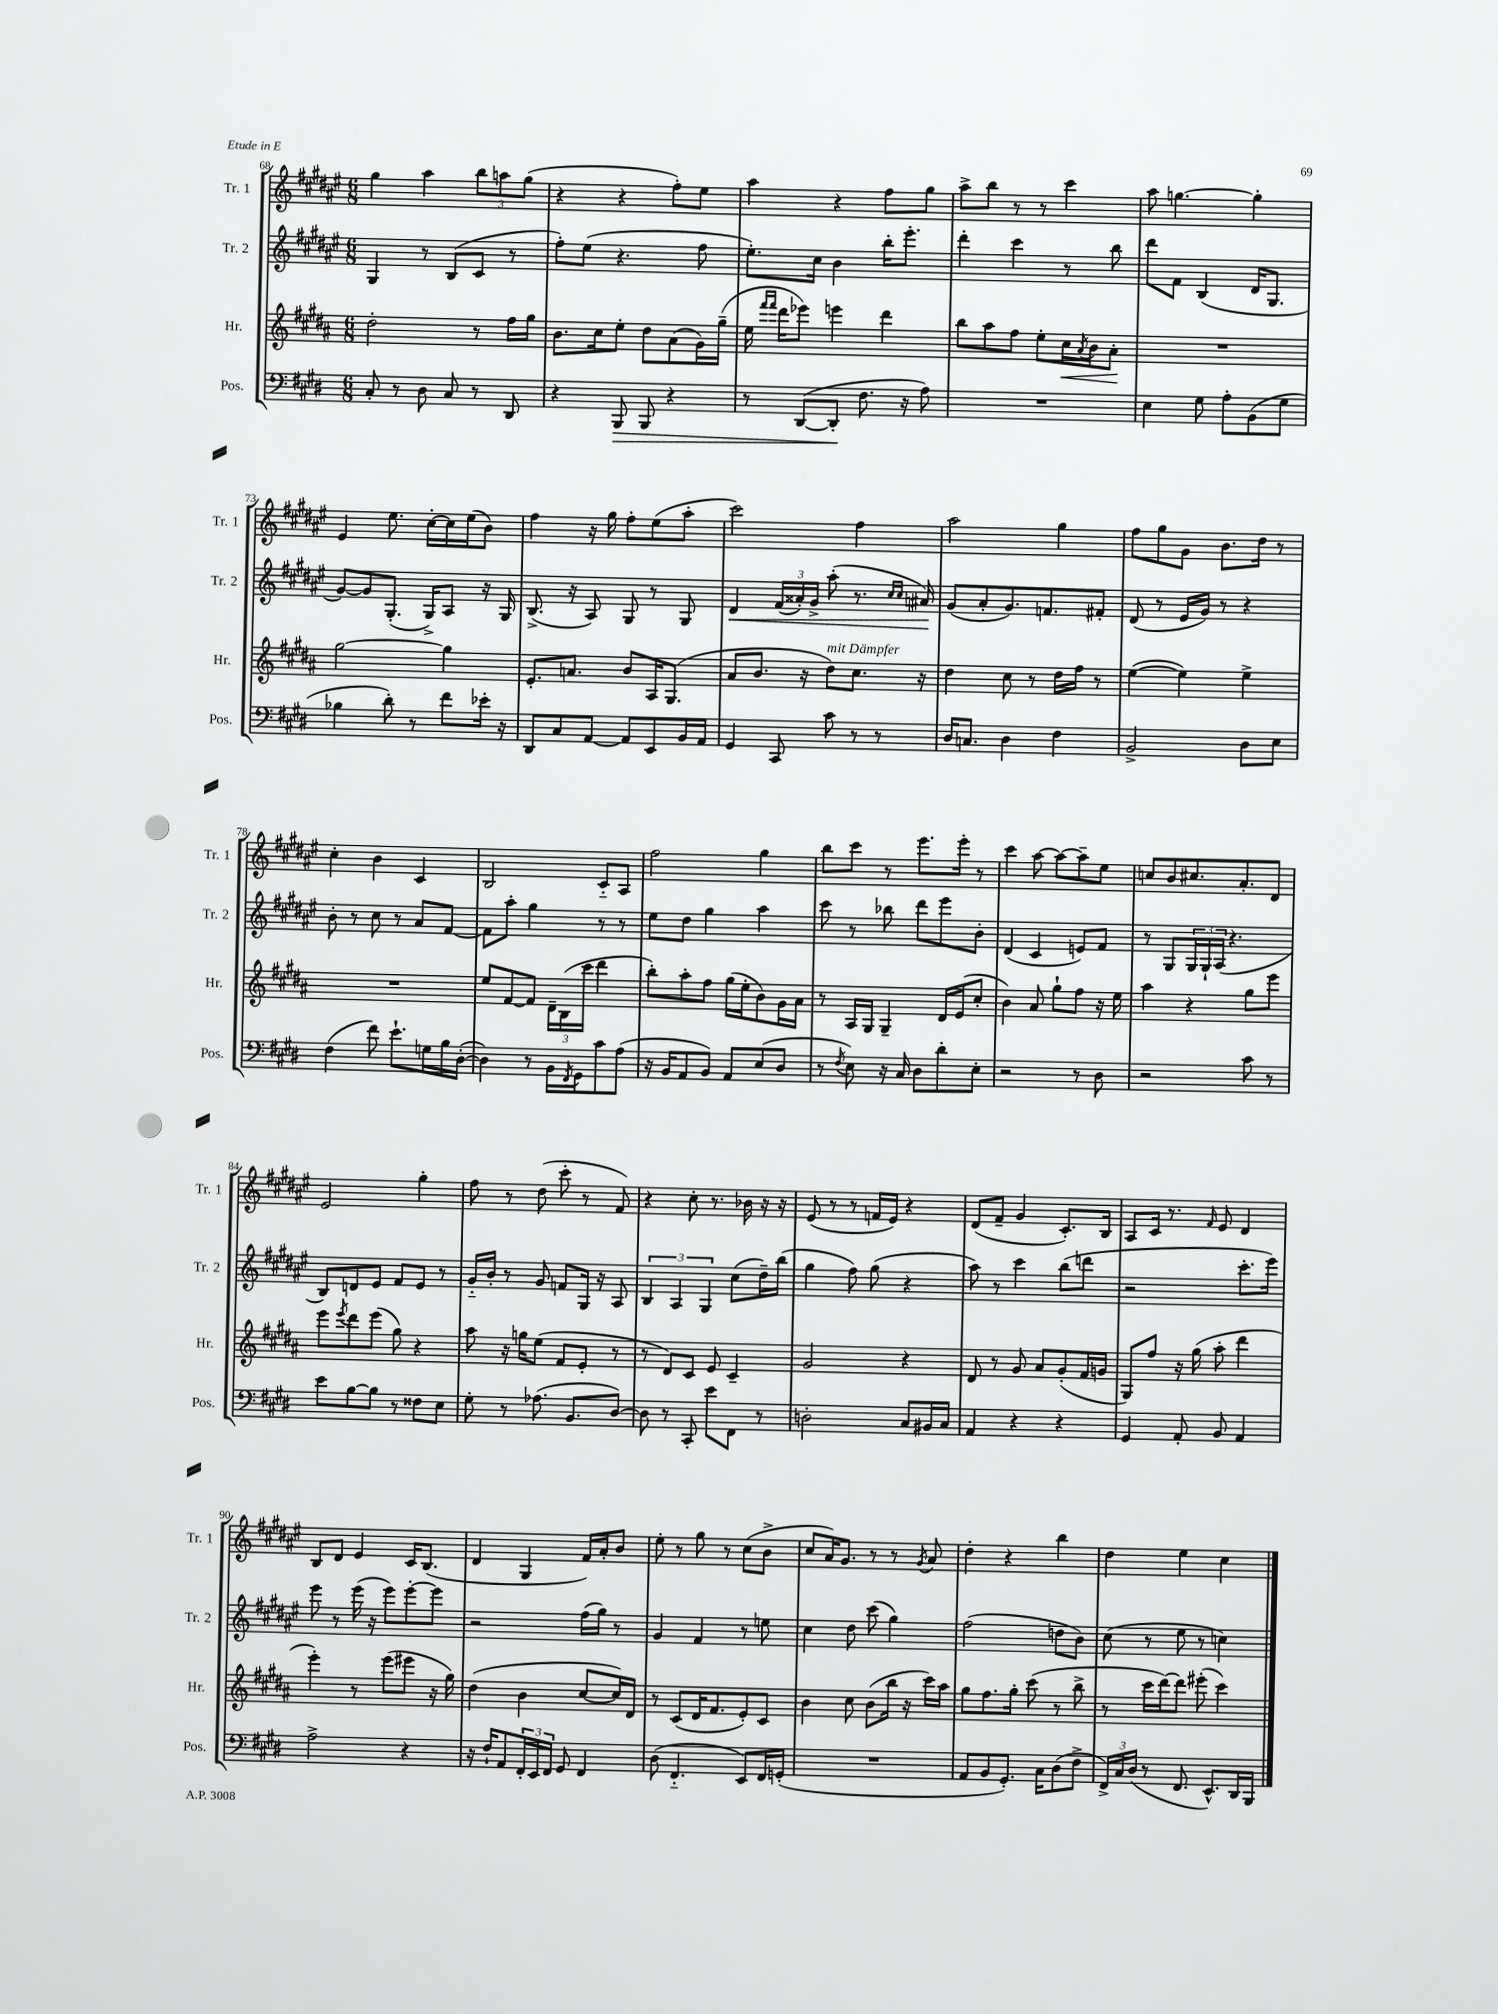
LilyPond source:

<<
\new StaffGroup <<
\new Staff = "s0" \with { instrumentName = "Tr. 1" shortInstrumentName = "Tr. 1" } {
    \clef treble \key fis \major \numericTimeSignature \time 6/8
    gis''4 ais''4 \tuplet 3/2 { b''8 a''8 gis''8( } |
    r4 r4 fis''8-.) eis''8 |
    ais''4 r4 fis''8 gis''8 |
    ais''8-> b''8 r8 r8 cis'''4 |
    ais''8 g''4.~ g''4-. |
    eis'4 eis''8. cis''16~-. cis''16 eis''16( b'8) |
    fis''4 r16 gis''16 fis''8-. eis''8( ais''8-. |
    cis'''2) fis''4 |
    ais''2 gis''4 |
    fis''8 gis''8 gis'8 b'8. dis''16 r8 |
    cis''4-. b'4 cis'4 |
    b2 cis'8-_ ais8 |
    fis''2 gis''4 |
    b''8 cis'''8 r8 eis'''8. eis'''16-. r8 |
    cis'''4 ais''8~ ais''8~ ais''8-- eis''8 |
    c''8 b'8 cis''8. ais'8.-. dis'8 |
    eis'2 gis''4-. |
    fis''8 r8 dis''8( cis'''8-. r8 fis'8) |
    r4 cis''8-. r8. bes'16 r16 r16 |
    eis'8( r8 r8 f'16 eis'16) r4 |
    dis'8( fis'8-- gis'4 cis'8.-.) b16 |
    ais8 cis'16 r8. \grace { fis'16 } eis'8 dis'4 |
    b8 dis'8 eis'4 cis'16 b8.( |
    dis'4 gis4 fis'16) ais'16-. b'8 |
    eis''8-. r8 gis''8 r8 cis''8( b'8-> |
    cis''8 ais'16) gis'8. r8 r8 \acciaccatura { gis'8 } ais'8 |
    dis''4-. r4 b''4 |
    dis''4 eis''4 cis''4 \bar "|." |
}
\new Staff = "s1" \with { instrumentName = "Tr. 2" shortInstrumentName = "Tr. 2" } {
    \clef treble \key fis \major \numericTimeSignature \time 6/8
    gis4 r8 b8( cis'8 r8 |
    fis''8-.) eis''8( r4. fis''8 |
    eis''8.-.) cis''16 b'4 b''16-. eis'''8.-. |
    dis'''4-. cis'''4 r8 b''8 |
    dis'''8 fis'8 b4( dis'16 gis8. |
    gis'8~) gis'8 gis8.-.( gis16->) ais8 r16 gis16 |
    b8.->( r16 ais8) gis8 r8 gis8 |
    dis'4\< \tuplet 3/2 { fis'16( aisis'16-.) gis'16-> } ais''8-.( r8. \grace { cis''16 cis''16 } ais'16\!) |
    gis'8( ais'8-. gis'8.) f'8. fis'8-. |
    dis'8( r8 eis'16 gis'16) r8 r4 |
    b'8-. r8 cis''8 r8 ais'8 fis'8~ |
    fis'8 ais''8-. gis''4 r8 r8 |
    eis''8 dis''8 gis''4 ais''4 |
    cis'''8 r8 bes''8 dis'''8 eis'''8 b'8-. |
    dis'4( cis'4 e'8) fis'8 |
    r8 gis8 \tuplet 3/2 { gis16 gis16-! ais16( } r4. |
    b8) d'8 eis'8 fis'8 eis'8 r8 |
    gis'16-_ b'16-. r8 gis'8 f'8 gis16 r16 ais8 |
    \tuplet 3/2 { b4 ais4 gis4 } cis''8( dis''16--) b''16( |
    gis''4 fis''8) gis''8( r4 |
    ais''8) r8 cis'''4 b''8( d'''8 |
    r2 cis'''8.-. eis'''16) |
    eis'''8 r8 eis'''16( r16 eis'''8) eis'''8~-. eis'''8 |
    r2 fis''16( gis''16) r8 |
    gis'4 fis'4 r8 e''8 |
    cis''4 dis''8 cis'''8( gis''4) |
    fis''2( d''8 b'8) |
    cis''8( r8 eis''8 r8 c''4) \bar "|." |
}
\new Staff = "s2" \with { instrumentName = "Hr." shortInstrumentName = "Hr." } {
    \clef treble \key b \major \numericTimeSignature \time 6/8
    dis''2-. r8 fis''16 gis''16 |
    b'8. cis''16 e''8-. dis''8 ais'8( gis'16) gis''16--( |
    e''16 \grace { fis'''16 fis'''16 } dis'''16 ees'''8) e'''4 dis'''4 |
    b''8 ais''8 fis''8 e''8-. cis''16\< \acciaccatura { ais'8 } b'16 ais'8-.\! |
    R2. |
    gis''2~ gis''4 |
    e'8.-. a'8. b'8 ais16 gis8.( |
    ais'8 b'8. r16 dis''8^\markup { \italic "mit Dämpfer" }) cis''8. r16 |
    dis''4 cis''8 r8 dis''16 fis''16 r8 |
    e''4~( e''4) e''4-> |
    R2. |
    e''8 fis'8~ fis'8 \tuplet 3/2 { dis'16-- b16( cis'''16 } dis'''4 |
    b''8-.) ais''8-. fis''8 gis''16( e''16-. b'8) gis'16 ais'16 |
    r8 ais16 gis16 gis4-- dis'16 e'16( cis''8-. |
    b'4) ais'8 gis''8-! fis''8 r16 e''16 |
    ais''4 r4 gis''8 e'''8 |
    e'''8 \acciaccatura { e'''8 } dis'''8 e'''8( gis''8) r4 |
    ais''8 r16 g''16 e''8( fis'8 e'8-. r8 |
    r8 dis'8) cis'8 e'8 cis'4-- |
    gis'2 r4 |
    dis'8 r8 gis'8 ais'8 gis'8-.( fis'16 g'16 |
    gis8) fis''8 r16 gis''16( ais''8-. dis'''4 |
    e'''4-.) r8 e'''8( eis'''8 r16 gis''16) |
    dis''4( b'4 cis''8~ cis''16) dis'16 |
    r8 cis'8( dis'16 fis'8. e'8-.) cis'8 |
    b'4 cis''8 b'8( b''16 r16 cis'''16) ais''16 |
    gis''8 fis''8. gis''16-. cis'''8( r8 b''8-> |
    r8 cis'''16 dis'''16~) dis'''8 eis'''8-.( cis'''4) \bar "|." |
}
\new Staff = "s3" \with { instrumentName = "Pos." shortInstrumentName = "Pos." } {
    \clef bass \key e \major \numericTimeSignature \time 6/8
    cis8-. r8 dis8 cis8 r8 dis,8 |
    r4 b,,8\> b,,8 r4 |
    r8 dis,8~( dis,8-.\! fis8. r16 a8) |
    R2. |
    e4 gis8 a8-. b,8( gis8 |
    bes4 dis'8-.) r8 fis'8 ees'16-. r16 |
    dis,8 cis8 a,8~ a,8 e,8 b,16 a,16 |
    gis,4 cis,8 cis'8 r8 r8 |
    dis16 c8. dis4 fis4 |
    b,2-> dis8 e8 |
    fis4( fis'8) e'8.-! g16 b16 dis16~-.( |
    dis4) r8 b,16 \acciaccatura { fis,8 } gis,16 cis'8 a8( |
    r16 b,16 a,8 b,8) a,8 e8( dis8 |
    r8 \acciaccatura { fis8 } e8) r16 cis16 dis8 dis'8-. e8-. |
    r2 r8 dis8 |
    r2 cis'8 r8 |
    e'8 b8~ b8 r8 fisis8 e8 |
    gis8-. r8 aes8.( b,8. dis8~) |
    dis8 r8 cis,8-. e'8 fis,8 r8 |
    d2-. cis8 bis,16 cis16 |
    a,4 r4 r4 |
    gis,4 a,8-. b,8 a,4 |
    a2-> r4 |
    r16 fis16-! a,8 \tuplet 3/2 { fis,16-. e,16 fis,16 } gis,8 fis,4 |
    dis8( fis,4.-_ e,8) fis,16 g,16-.( |
    R2. |
    a,8 b,8 gis,8.-.) cis16 dis8( fis8-> |
    \tuplet 3/2 { fis,16->) cis16 dis16( } r8 fis,8. e,8.-^) dis,16 b,,16 \bar "|." |
}
>>
>>
\layout { \context { \Score currentBarNumber = #68 } }
